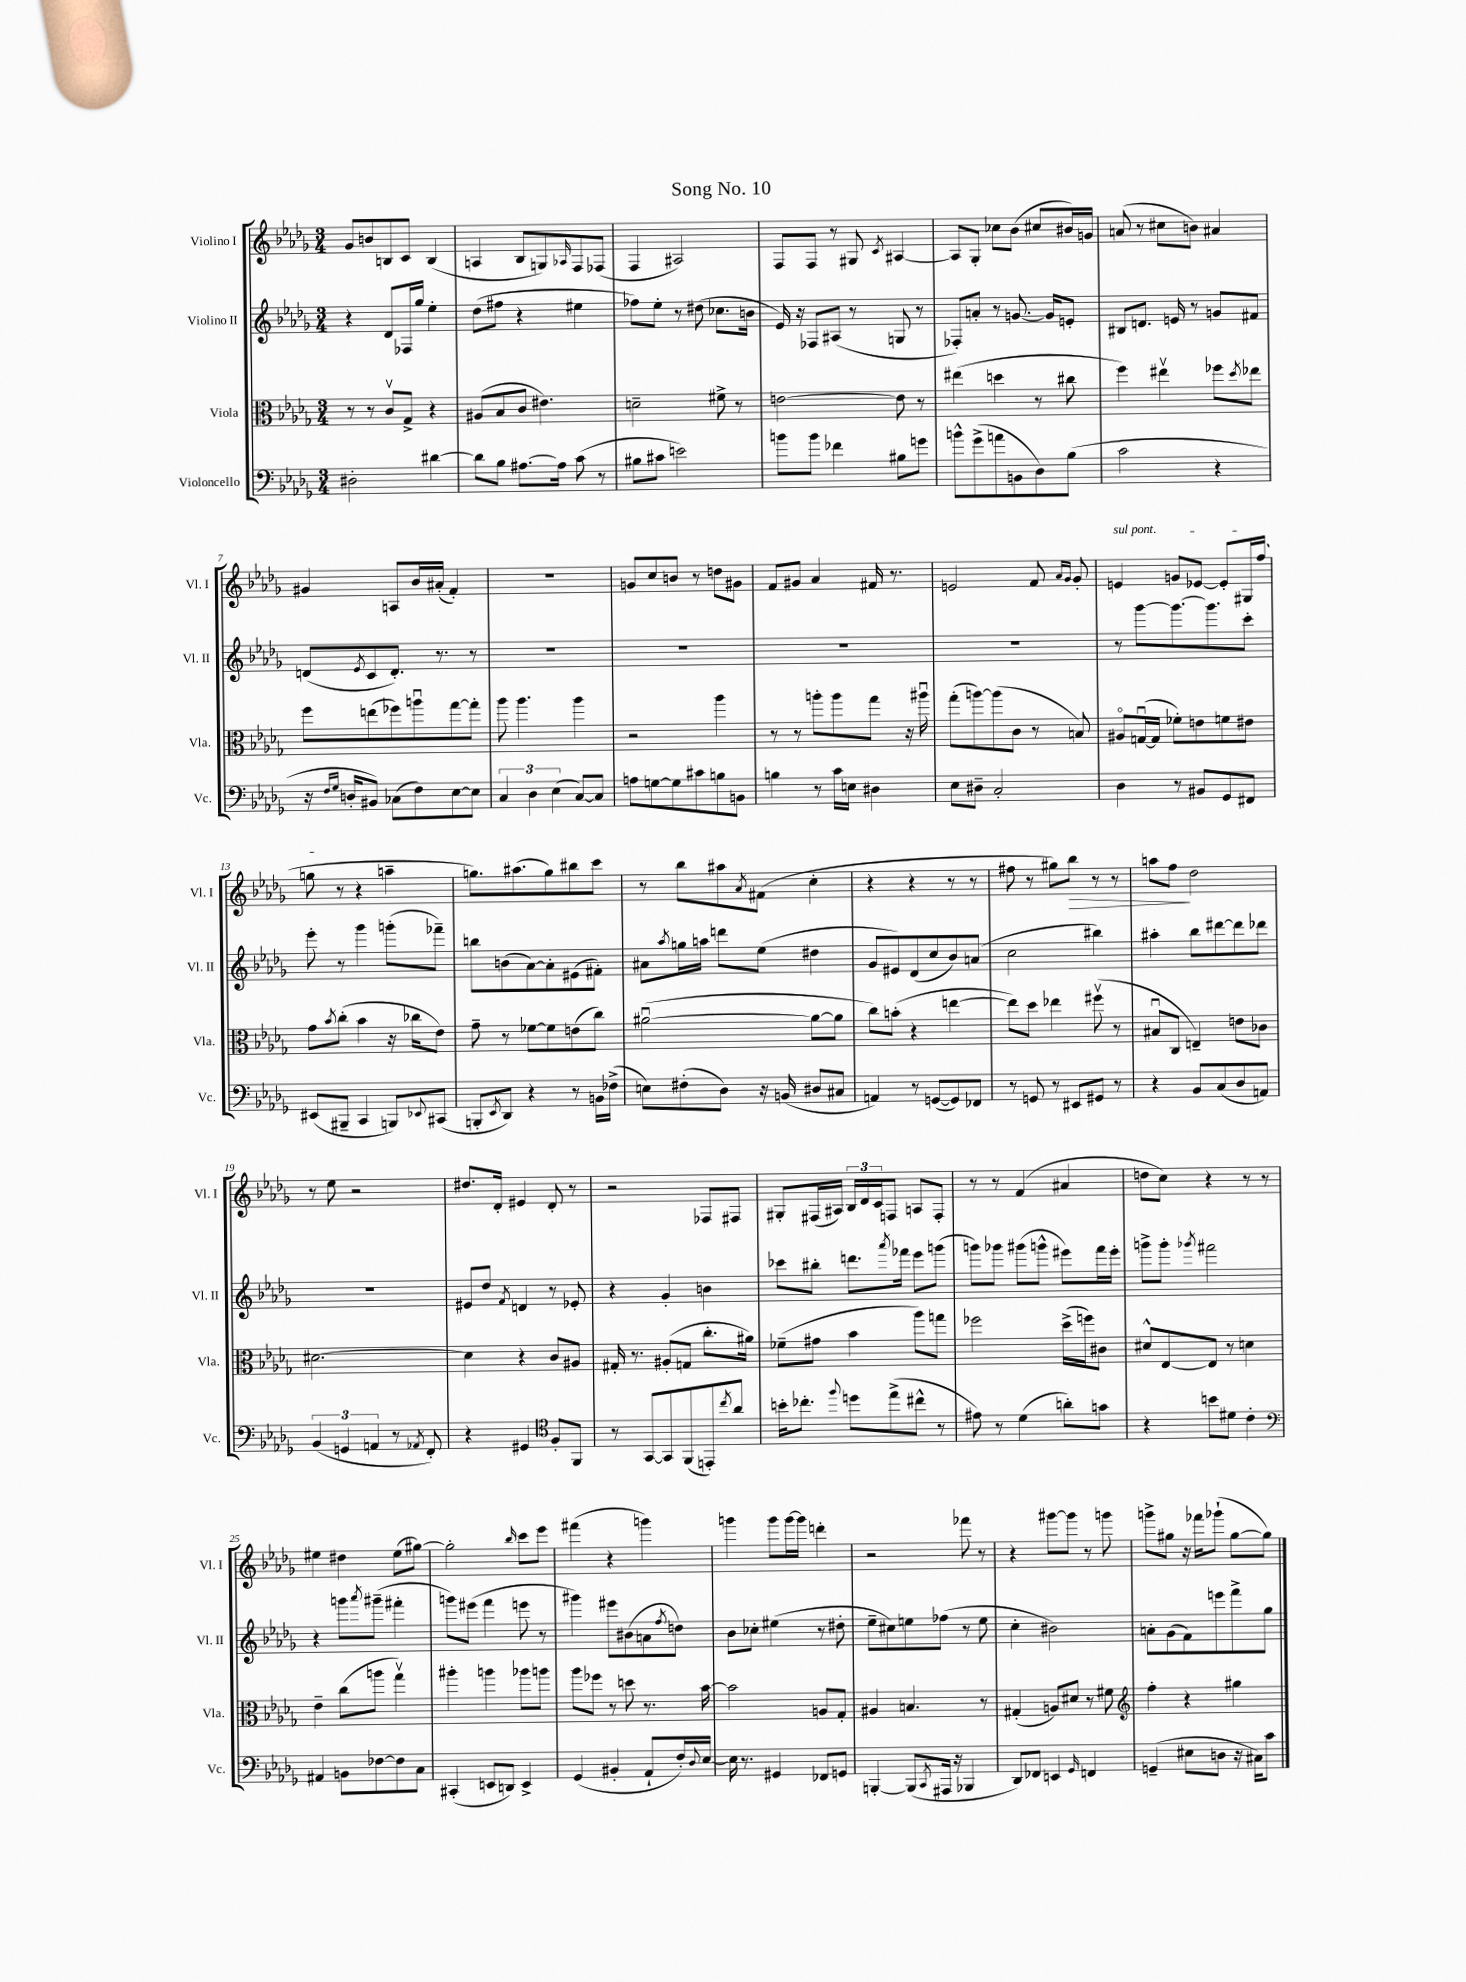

**kern	**kern	**kern	**kern	**dynam
*part4	*part3	*part2	*part1	*part1
*staff4	*staff3	*staff2	*staff1	*staff1
*I"Violoncello	*I"Viola	*I"Violino II	*I"Violino I	*
*I'Vc.	*I'Vla.	*I'Vl. II	*I'Vl. I	*
*clefF4	*clefC3	*clefG2	*clefG2	*
*k[b-e-a-d-g-]	*k[b-e-a-d-g-]	*k[b-e-a-d-g-]	*k[b-e-a-d-g-]	*
*M3/4	*M3/4	*M3/4	*M3/4	*
=1	=1	=1	=1	=1
2D#X'\	8r	4r	8g-/L	.
.	8r	.	8bn/	.
.	8cv/L	8d-/L	8Bn/	.
.	8G-^/J	16F-X/L	8c/J	.
.	.	16gg-/JJ	.	.
[4d#X\	4r	4ee-'\	(4B/	.
=2	=2	=2	=2	=2
8d#\L]	(8A#X/L	(8dd-\L	4An/	.
8B-\J	8B-/	8ff#X\J	.	.
[8.A#X\L	8c/J	4r	8B-/L	.
.	4.e#X\)	.	8Gn/)	.
16A#\Jk]	.	.	.	.
.	.	.	16qqA-X/	.
(8c\	.	4ee#X\	8F/	.
8r	.	.	(8F-X/J	.
=3	=3	=3	=3	=3
8B#X\L	2dn~\	8ff-X\L)	4F/	.
8c#X\J	.	8ee-'\J	.	.
2en\)	.	8r	2A#X/)	.
.	.	(8dd#X\	.	.
.	8f#X^\	8.cc-X\L	.	.
.	8r	.	.	.
.	.	16bn\Jk	.	.
=4	=4	=4	=4	=4
8bn\L	[2en\	16e-/)	8F/L	.
.	.	16r	.	.
8b\J	.	8F-X/L	8F/J	.
4f-X\	.	(8A#X/J	8r	.
.	.	8r	8G#X/	.
.	.	.	8qc/	.
8B#X\L	8e\]	8Gn/	[4A#X/	.
8gn\J	8r	8r	.	.
=5	=5	=5	=5	=5
8bn^^\L	(4ee#X\	8F-X'/L)	8A#/L]	.
(8g-^\	.	8an'/J	8G-'/J	.
8an\	4ddn\	8r	8cc-X\L	.
8BBn\	.	[8.gn/	(8b-\J	.
8D-\)	8r	.	8cc#X/L	.
.	.	16g/KL]	.	.
(8B-\J	8cc#X\	8en'/J	16b#X/L)	.
.	.	.	16gn/JJ	.
=6	=6	=6	=6	=6
2c\	4ff\)	8B#X/L	(8an/	.
.	.	8.dn/J	8r	.
.	4ee#Xv\	.	8cc#X\L	.
.	.	16en/	.	.
.	.	8r	8bn\J)	.
4r	8ff-X\L	8gn/L	4a#X/	.
.	8qdd-/	.	.	.
.	8ee-X\J	8f#X/J	.	.
!!LO:LB:g=z
=7	=7	=7	=7	=7
16r	8ff\L	(8dn/L	4g#X/	.
16qqF/LL	.	.	.	.
16qqG-/JJ	.	.	.	.
16Dn'/KL	.	.	.	.
.	.	8qe-/	.	.
8BB#X/J)	(8een\	8c/	.	.
(8C-X\L	8ff-X\)	8.d'/J)	8An/L	.
8F\)	8aanu\	.	16b-/L	.
.	.	8.r	(16a#X'/JJ	.
[8E-\	[8gg-\	.	4f'/)	.
8E-\J]	8gg-'\J]	8r	.	.
=8	=8	=8	=8	=8
6C/	8aa-\	2.r	2.r	.
.	4.aa-\	.	.	.
6D-\	.	.	.	.
(6E-\	.	.	.	.
[8C/L)	4aa-\	.	.	.
8C/J]	.	.	.	.
=9	=9	=9	=9	=9
8An\L	2r	2.r	8gn/L	.
[8Gn\	.	.	8cc/	.
8G\]	.	.	8bn/J	.
8c#X\	.	.	8r	.
8Bn\	4aa-\	.	8ddn\L	.
8BBn\J	.	.	8g#X\J	.
=10	=10	=10	=10	=10
4Bn\	8r	2.r	8f/L	.
.	8r	.	8g#X/J	.
8r	8aan'\L	.	4a-/	.
16c\LL	8aa\	.	.	.
16En\JJ	.	.	.	.
4D#X\	8gg-\J	.	16f#X/	.
.	.	.	8.r	.
.	16r	.	.	.
.	16aa#Xu\	.	.	.
=11	=11	=11	=11	=11
8E-\L	(8gg-'\L	2.r	2en/	.
8D#X~\J	[8aan\)	.	.	.
2C'/	(8aa\]	.	.	.
.	8c\J	.	.	.
.	8r	.	8f/	.
.	.	.	16qqa-/LL	.
.	.	.	16qqg-/JJ	.
.	8Bn/)	.	8g-'/	.
=12	=12	=12	=12	=12
!	!	!	!LO:TX:a:i:t=sul pont.	!
4D-\	8A#X/L	8r	4en/	.
.	([16Gnu/L	[8ggg-\L	.	.
.	16G/JJ]	.	.	.
8r	8f-X'\L)	8.ggg-\_	8gn/L	.
8BB#X/L	8en\	.	[8e-X/J	.
.	.	8.ggg-\]	.	.
8GG-/	8fn\	.	8e-'/L]	.
8FF#X/J	8e#X\J	8ccc'\J	16G#X/L	.
.	.	.	(16ff/JJ	.
!!LO:LB:g=z
=13	=13	=13	=13	=13
(8EE#X/L	8g-\L	8eee-'\	8ggn\	.
.	8qb-/	.	.	.
8BBB#X~/J	(8cc'\J	8r	8r	.
4CC/	4b-\	4ggg-\	4r	.
8BBBn/L)	16r	(8gggn'\L	4aan~\	.
.	16cc-X\KL	.	.	.
8qqEE-X/	.	.	.	.
(8CC#X/J	8e-\J)	8fff-X~\J)	.	.
=14	=14	=14	=14	=14
8BBBn'/L	8g-~\	8bbn\L	8.ggn\L)	.
8qEE-/	.	.	.	.
8DD-/J)	8r	(8bn\	.	.
.	.	.	(8.aa#X\	.
4r	[8f-X\L	[8a-\)	.	.
.	8f-\]	8a-'\]	8gg\)	.
8r	(8en\	(8e#X\	8bb#X\	.
16BBn\LL	8cc\J)	8f#X'\J)	8ccc\J	.
(16F-X^\JJ	.	.	.	.
=15	=15	=15	=15	=15
8En\L)	([2a#Xu\	8a#X\L	8r	.
.	.	8qaa-/	.	.
(8F#X'\	.	16ggn\L	8bb-\L	.
.	.	16aan\JJ	.	.
8D-\J)	.	8dddn\L	8aa#X\	.
.	.	.	8qa-/	.
16r	.	(8ee-\J	(8f#X\J	.
(16BBn/	.	.	.	.
8D#X/L	8a#\L_	4dd#X\	4cc'\	.
8C#X/J	8a#\J]	.	.	.
=16	=16	=16	=16	=16
4AAn/)	8cc\L)	8g-/L	4r	.
.	(8bn'\J	8e#X/)	.	.
8r	4r	(8d-/	4r	.
([8GGn/L	.	8cc/	.	.
8GG/])	[4een\	8b-/)	8r	.
8FF-X/J	.	(8an/J	8r	.
=17	=17	=17	=17	=17
8r	8ee\L])	2cc\	8ff#X\	.
8GGn/	8dd-\J	.	8r	.
8r	4ee-X\	.	8gg#X\L)	.
!	!	!	!	!LO:HP:b
8EE#X/L	.	.	8bb-\J	>
8GG#X/J	(8ff#Xv\	4bb#X\)	8r	.
8r	8r	.	8r	.
=18	=18	=18	=18	=18
4r	8B#Xu/L	4aa#X'\	8aan\L	.
.	8C/J	.	8ff\J	.
8BB-/L	4En~/)	8bb-\L	2dd-\	]
(8C/	.	[8ddd#X\	.	.
8D-/	8en\L	8ddd#\]	.	.
8AAn/J)	8c-X\J	8ddd-X\J	.	.
!!LO:LB:g=z
=19	=19	=19	=19	=19
(6BB-/	[2.d#X\	2.r	8r	.
.	.	.	8ee-\	.
6GGn/	.	.	.	.
.	.	.	2r	.
6AAn/	.	.	.	.
8r	.	.	.	.
8qAA-X/	.	.	.	.
8FF'/)	.	.	.	.
=20	=20	=20	=20	=20
4r	4d#\]	8e#X/L	8.dd#X/L	.
.	.	8dd-/J	.	.
.	.	.	16d-'/Jk	.
.	.	8qf/	.	.
4GG#X/	4r	4dn/	4e#X/	.
*clefC4	*	*	*	*
8F'/L	8c/L	8r	8d-'/	.
8FF/J	8A#X/J	8e-X'/	8r	.
=21	=21	=21	=21	=21
8r	16G#X'/	4r	2r	.
.	8.r	.	.	.
[8GG-/L	.	.	.	.
8GG-/]	(8A#X'/L	4g-'/	.	.
(8FF/	8Gn/J	.	.	.
8EEn'/)	8.cc'\L	4bn\	8F-X/L	.
8qcc/	.	.	.	.
8a-/J	.	.	8F#X/J	.
.	16a#X\Jk)	.	.	.
=22	=22	=22	=22	=22
16bn'\KL	(8f-X~\L	8ccc-X\L	8G#X'/L	.
8.cc-X'\J	.	.	.	.
.	8g#X\J	8bb#X'\J	(16F#X/L	.
.	.	.	16A#X/JJ)	.
8qqff/	.	.	.	.
8ddn\L	4b-\	8.dddn\L	24B-/LL	.
.	.	.	24d-/	.
.	.	.	24c/J	.
(8ee-^\	.	.	8Fn/J	.
.	.	8qaaa-/	.	.
.	.	16fff-X\Jk	.	.
8cc#X^^\J	8aa-\L)	8eee-\L	8An/L	.
8r	8ggn\J	(8gggn\J	8F'/J	.
=23	=23	=23	=23	=23
8e#X\)	2ff-X\	8gggn\L)	8r	.
8r	.	8ggg-X\J	8r	.
(4d-\	.	(8ggg#X\L	(4f/	.
.	.	8gggn^^\J	.	.
8an'\L)	(16dd-^\LL	8eee#X\L)	4a#X/	.
.	16ffn\J)	.	.	.
8gn\J	8c#X\J	16fff\L	.	.
.	.	16eee#'\JJ	.	.
=24	=24	=24	=24	=24
4r	8d#X^^/L	8gggn^\L	8ddn\L	.
.	[8E-/	8ggg'\J	8cc\J)	.
.	.	8qggg-X/	.	.
8bn\L	8E-/J]	2fff#X\	4r	.
8d#X\J	8r	.	.	.
4c'\	4dn\	.	8r	.
.	.	.	8r	.
!!LO:LB:g=z
=25	=25	=25	=25	=25
*clefF4	*	*	*	*
4AA#X/	4e-~\	4r	4ee#X\	.
8BBn\L	(8cc\L	8gggn\L	4dd#X\	.
.	.	8qaaa-/	.	.
[8F-X\	8aan\J	(8ggg#X~\J	.	.
8F-\]	4gg-v\)	4fff#X'\	(8ee#\L	.
8C\J	.	.	[8gg#X\J)	.
=26	=26	=26	=26	=26
(4CC#X'/	4aa#X'\	8gggn\L)	2gg#'\]	.
.	.	(8eee#X\J	.	.
8EEn/L	4aan\	4fff\	.	.
8DDn/J)	.	.	.	.
.	.	.	16qqbb-/	.
4EE^/	8aa-X\L	8eeen\	8ccc\L	.
.	8aan\J	8r	8eee-\J	.
=27	=27	=27	=27	=27
(4GG-/	8aa-\L	4ggg#X\)	(4fff#X\	.
.	8ff-X\J	.	.	.
4BB#X'/	8r	8eee#X\L	4r	.
.	8ddn\	(8b#X\	.	.
8AA-`/L	8.r	8an\	4gggn\)	.
.	.	8qff/	.	.
16F'/L)	.	8ddn\J)	.	.
8qqD-/	.	.	.	.
[16E-/JJ	[16b-\	.	.	.
=28	=28	=28	=28	=28
16E-\]	2b-\]	8b-\L	4gggn\	.
8.r	.	.	.	.
.	.	8cc-X'\J	.	.
4GG#X/	.	(4ee#X\	8ggg\L	.
.	.	.	[16ggg\L	.
.	.	.	16ggg\JJ]	.
8FF-X/L	8An/L	8r	4dddn'\	.
8GGn/J	8G-'/J	8dd#X'\	.	.
=29	=29	=29	=29	=29
[4BBBn'/	4A#X/	8ee-~\L	2r	.
.	.	8cc#X\)	.	.
(8BBB/L]	4.Bn/	8een\	.	.
8qCC/	.	.	.	.
16AAA#X/Jk	.	(8ff-X\J	.	.
16r	.	.	.	.
4BBB-X/	.	8r	8fff-X\	.
.	8r	8ee\	8r	.
=30	=30	=30	=30	=30
8DD-/L)	(4G#X'/	4cc'\	4r	.
8FF-X/J	.	.	.	.
4EEn/	8An/L)	2b#X\)	[8ggg#X\L	.
.	8d#X/J	.	8ggg#\J]	.
16qqGG-/	.	.	.	.
4FFn/	8r	.	8r	.
.	8f#X\	.	8gggn\	.
=31	=31	=31	=31	=31
*	*clefG2	*	*	*
(4GGn~/	4ff'\	8an'\L	8gggn^\L	.
.	.	(8g-\	8gg#X\J	.
8E#X\L	4r	8f\)	16r	.
.	.	.	16fff-X\KL	.
8Dn\J	.	8eeen\	(8ggg-X`\J	.
16r	4gg#X\	8fff^\	[8gg#\L	.
16C#X\KL)	.	.	.	.
8c\J	.	8gg-\J	8gg#\J])	.
==	==	==	==	==
*-	*-	*-	*-	*-
